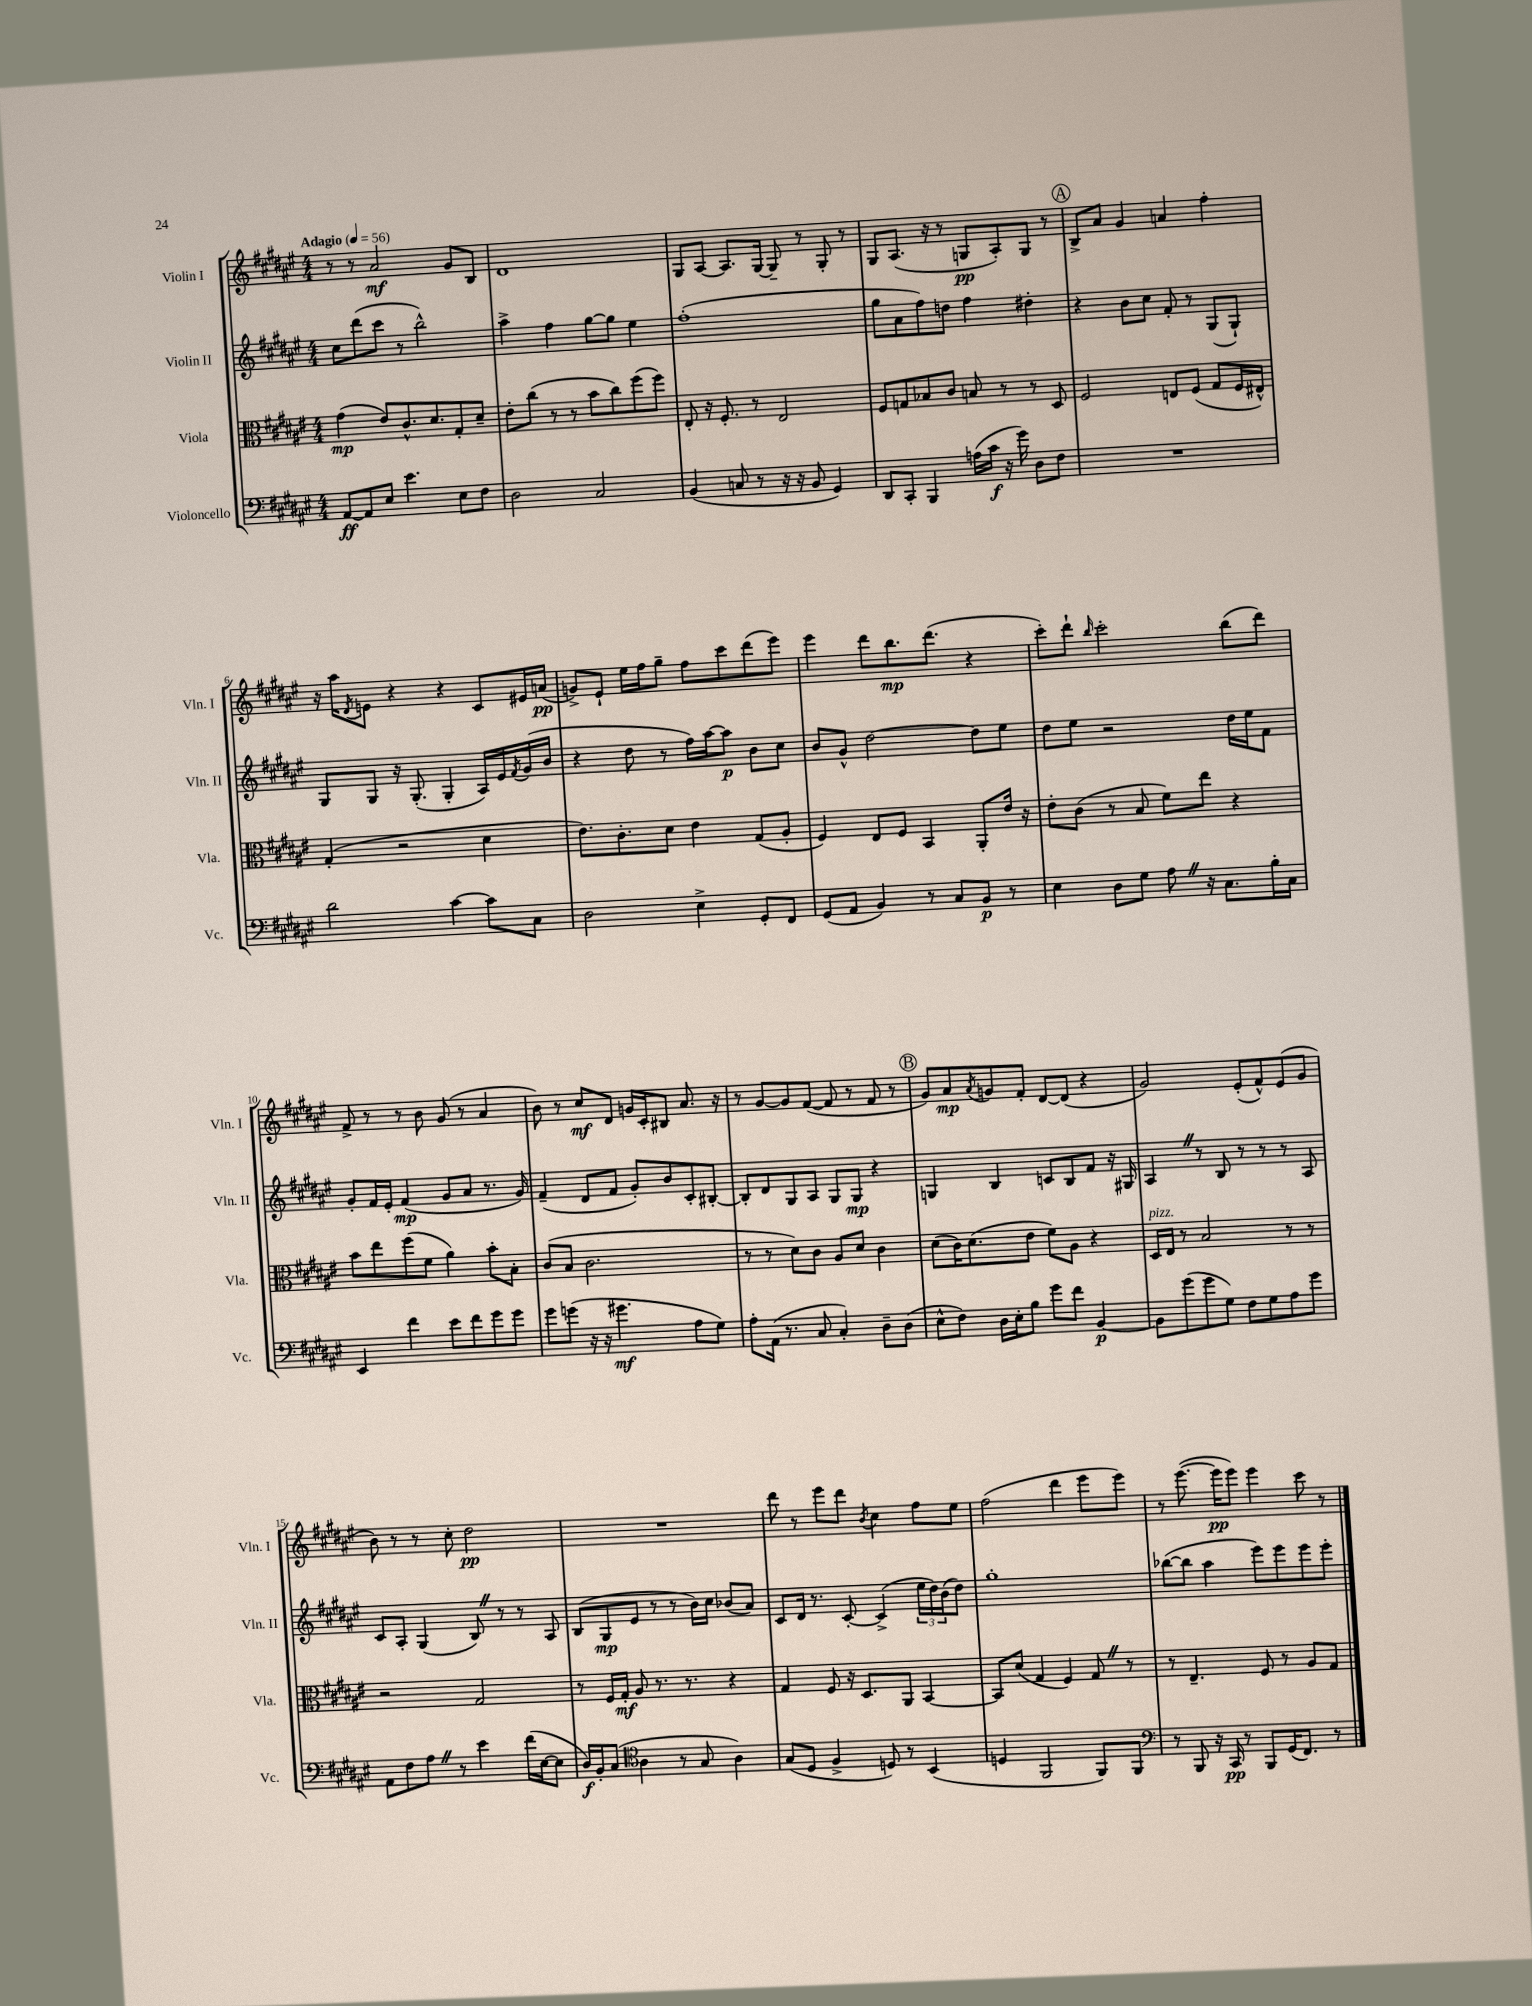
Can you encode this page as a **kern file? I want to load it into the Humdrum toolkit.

**kern	**kern	**kern	**kern
*staff4	*staff3	*staff2	*staff1
*clefF4	*clefC3	*clefG2	*clefG2
*k[f#c#g#d#a#e#]	*k[f#c#g#d#a#e#]	*k[f#c#g#d#a#e#]	*k[f#c#g#d#a#e#]
*M4/4	*M4/4	*M4/4	*M4/4
*MM56	*MM56	*MM56	*MM56
[8AA#/L	(4g#\	8cc#\L	8r
8AA#/]	.	(8ddd#\	8r
8E#/J	8e#/L)	8ccc#\J	2a#/
4.e#\	8.c#^^/	8r	.
.	.	2bb^^\)	.
.	8.d#/	.	.
8E#\L	8G#'/	.	8g#/L
8F#\J	8d#~/J	.	8B/J
=	=	=	=
2D#\	8e#'\L	4aa#^\	1d#
.	(8cc#\J	.	.
.	8r	4ff#\	.
.	8r	.	.
2C#/	8b\L	[8gg#\L	.
.	8cc#\)	8gg#\]J	.
.	(8ff#\	4ee#\	.
.	8ff#\J)	.	.
=	=	=	=
(4BB/	8E#'/	(1ff#'	8G#/L
.	16r	.	[8A#/J
.	8.F#'/	.	.
8C/	.	.	8.A#/]L
8r	8r	.	.
.	.	.	[16G#/Jk
16r	2E#/	.	8G#~/]
16r	.	.	.
8BB/	.	.	8r
4GG#/)	.	.	8G#'/
.	.	.	8r
=	=	=	=
8DD#/L	8F#/L	8gg#\L	8G#/L
8CC#'/J	8G/	8a#\	(8.A#/J
4BBB/	8B-/	8ff#\)	.
.	.	.	16r
.	8c#/J	8dd\J	8r
(16A\LL	8B/	4ff#\	8G/L
16c#\JJ	.	.	.
16r	8r	.	8A#'/)
16g#\)	.	.	.
8D#\L	8r	4dd#'\	8G/J
8F#\J	8D#/	.	8r
=	=	=	=
1r	2F#/	4r	8B^/L
.	.	.	8a#/J
.	.	8b\L	4g#/
.	.	8cc#\J	.
.	8E/L	8f#'/	4a/
.	(8F#/J	8r	.
.	8G#/L	(8G#/L	4ff#'\
.	16F#/L	8G#`/J)	.
.	16E#^^/JJ)	.	.
=	=	=	=
2d#\	(4G#'/	8G#/L	16r
.	.	.	16aa#\LK
.	.	.	8qd#/
.	.	8G#/J	8e\J
.	2r	16r	4r
.	.	(8.G#'/	.
[4c#\	.	4G#'/	4r
8c#\]L	4d#\	16A#/LL)	8c#/L
.	.	16e#/	.
.	.	8qf#/	.
8C#\J	.	(16g#/	16e#/L
.	.	16b/JJ	(16a/JJ
=	=	=	=
2D#\	8.e#\L)	4r	8g^/L)
.	.	.	8e#`/J
.	8.c#'\	.	.
.	.	8dd#\	16ee#\LL
.	.	.	16ff#\J
.	8d#\J	8r	8gg#~\J
4E#^\	4e#\	16ff#\LL)	8ff#\L
.	.	[16aa#\J	.
.	.	8aa#\]J	8ccc#\
8GG#'/L	(8G#/L	8b\L	(8ddd#\
8FF#/J	8A#'/J	8cc#\J	8eee#\J)
=	=	=	=
(8GG#/L	4F#/)	8b/L	4eee#\
8AA#/J	.	8g#^^/J	.
4BB/)	8E#/L	[2dd#\	8ddd#\L
.	8F#/J	.	8.bb\
8r	4BB/	.	.
.	.	.	(8.ddd#\J
8C#/L	.	.	.
8BB/J	8AA#'/L	8dd#\]L	4r
8r	16e#/Jk	8ee#\J	.
.	16r	.	.
=	=	=	=
4E#\	8e#'\L	8dd#\L	8ccc#'\L)
.	(8c#\J	8ee#\J	8ddd#`\J
.	.	.	16qqbb/
8D#\L	8r	2r	2ccc#'\
8G#\J	8B/	.	.
8A#\	8f#\L)	.	.
16r	8ee#\J	.	.
8.C#\L	.	.	.
.	4r	16dd#\LL	(8bb\L
.	.	16ee#\J	.
16B'\L	.	8f#\J	8ddd#\J)
16C#\JJ	.	.	.
=	=	=	=
4EE#/	8b\L	8g#'/L	8f#^/
.	8ee#\	16f#/L	8r
.	.	16e#'/JJ	.
4f#\	(8ff#\	(4f#/	8r
.	8f#\J	.	8b\
8e#\L	4a#\)	8g#/L	(8g#/
8f#\	.	8a#/J	8r
8g#\	8b'\L	8.r	4a#/
8g#\J	8B'\J	.	.
.	.	16g#/)	.
=	=	=	=
8g#\L	(8c#/L	(4f#~/	8b\)
(8g\J	8B/J	.	8r
16r	2.c#\	8d#/L	8cc#/L
16r	.	.	.
4.g#\	.	8f#/J	8d#/J
.	.	8g#'/L)	16g/LL
.	.	.	16c#'/J
.	.	8b/	8B#/J
8A#\L	.	8c#'/	8.a#/
8G#\J)	.	[8B#'/J	.
.	.	.	16r
=	=	=	=
8A#'\L	8r	8B#'/]L	8r
(16AA#\Jk	8r	8d#/	[8g#/L
8.r	.	.	.
.	8d#\L)	8G#/	8g#/]
8C#/	8c#\J	8A#/J	([8f#/J
4C#'/)	8A#/L	8G#/L	8f#/]
.	8d#/J	8G#/J	8r
8D#~\L	4c#\	4r	8f#/
(8D#\J	.	.	8r
=	=	=	=
8E#^^\L	(8d#\L	4G/	8g#/L)
8F#\J)	16c#\K)	.	8a#/
.	(8.d#\	.	.
.	.	.	8qa#/
16D#\LL	.	4B/	8g/
16E#'\J	.	.	.
8B\J	8e#\J	.	8f#'/J
8g#\L	8f#\L)	8c/L	[8d#/L
8f#\J	8A#\J	8B/	(8d#/]J
[4BB/	4r	8f#/J	4r
.	.	16r	.
.	.	16G#/	.
=	=	=	=
8BB\]L	16D#/LL	4A#/	2g#/)
.	16E#/JJ	.	.
(8g#\	8r	.	.
8g#\	2B/	8r	.
8G#\J)	.	8B/	.
8F#\L	.	8r	(8e#'/L
8G#\	.	8r	8f#^^/)
8A#\	8r	8r	(8e#/
8g#\J	8r	8A#/	8g#/J
=	=	=	=
8AA#\L	2r	8c#/L	8b\)
8F#\	.	8A#'/J	8r
8A#\J	.	(4G#/	8r
8r	.	.	8cc#'\
4e#\	2G#/	8B/)	2dd#\
.	.	8r	.
(16f#\LL	.	8r	.
[16E#\J	.	.	.
8E#\]J	.	8A#/	.
=	=	=	=
16D#/LL)	8r	(8B/L	1r
16BB'/J	.	.	.
(8C#/J	16F#/LL	8G#/	.
.	16G#'/JJ	.	.
*clefC4	*	*	*
4A#\	8A#/	8e#/J	.
.	8.r	8r	.
8r	.	8r	.
.	8.r	.	.
8G#/	.	16b\LL)	.
.	.	16cc#\JJ	.
4A#\)	4r	(8b-/L	.
.	.	8a#/J)	.
=	=	=	=
(8G#/L	4G#/	8c#/L	8ddd#\
8D#/J	.	16d#/Jk	8r
.	.	8.r	.
4F#^/	8F#/	.	8eee#\L
.	16r	[8c#'/	8ddd#\J
.	8.D#/L	.	.
.	.	.	8qb/
8D/)	.	(4c#^/]	4cc#\
8r	8AA#/J	.	.
(4BB/	[4BB/	24ee#\LL	8ff#\L
.	.	24dd#\)	.
.	.	(24b\J	.
.	.	8dd#\J)	8ee#\J
=	=	=	=
4D/	8BB/]L	1gg#'	(2ff#\
.	(8d#/J	.	.
2FF#/	4G#/	.	.
.	4F#/)	.	4ddd#\
8FF#/L)	8G#/	.	8eee#\L
8FF#/J	8r	.	8eee#\J)
=	=	=	=
*clefF4	*	*	*
8r	8r	([8bb-\L	8r
8BBB/	4.E#~/	8bb-\]J	([8.eee#\
16r	.	4aa#\	.
16CC#/	.	.	16eee#\]LK
8r	.	.	8eee#\J)
8BBB/L	8F#/	8eee#\L)	4eee#\
(16GG#/K	8r	8eee#\	.
8.FF#/J)	.	.	.
.	8A#/L	8eee#\	8ccc#\
8r	8G#/J	8eee#'\J	8r
==	==	==	==
*-	*-	*-	*-
